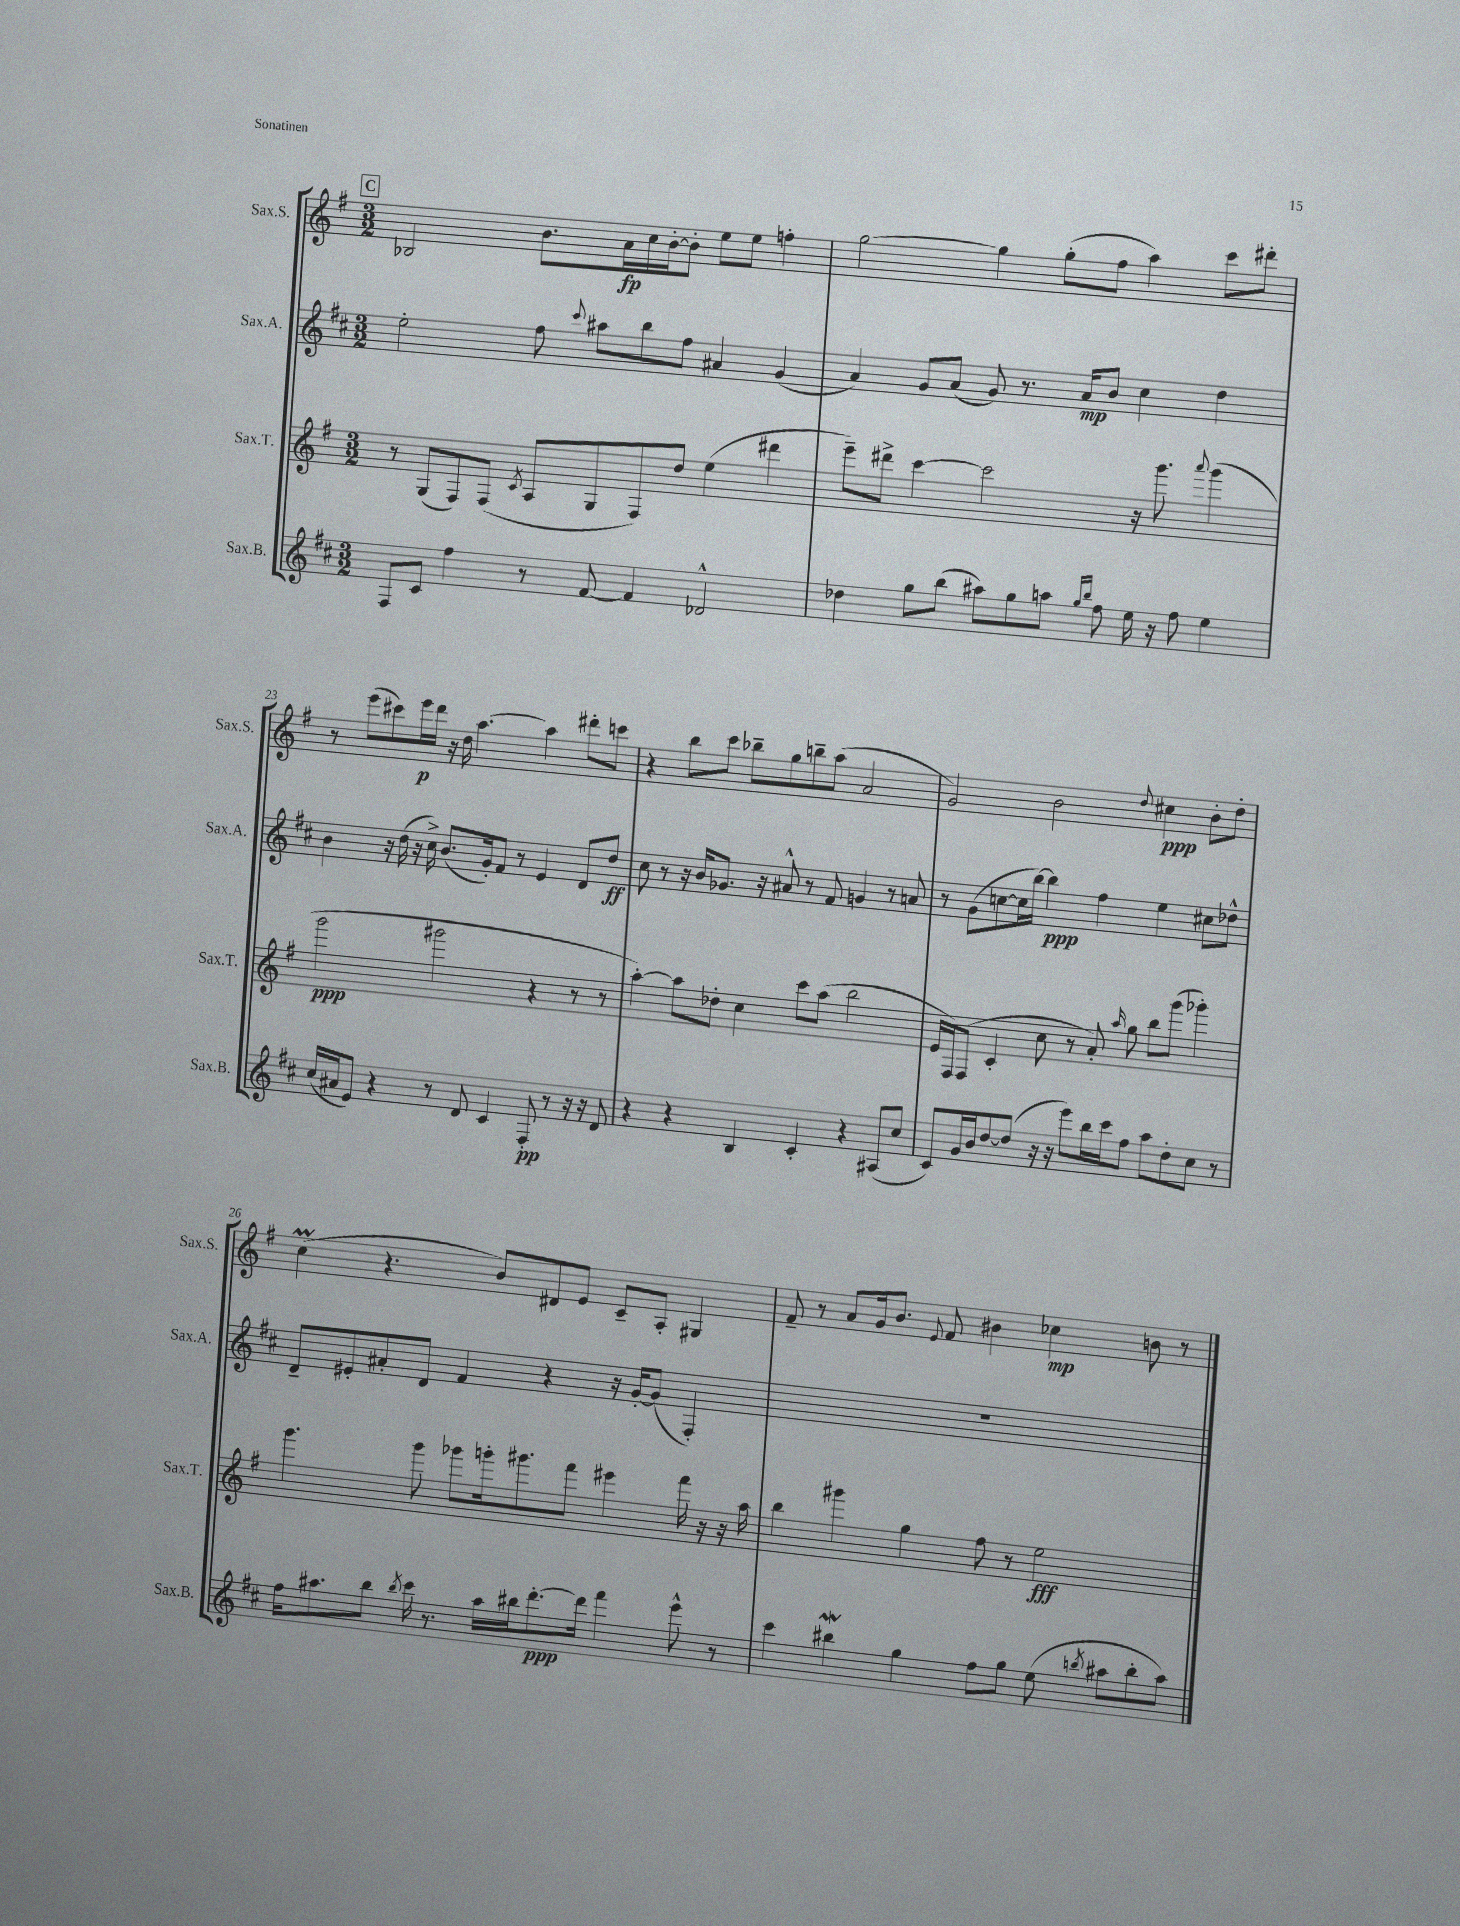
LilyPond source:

<<
\new StaffGroup <<
\new Staff = "s0" \with { instrumentName = "Sax.S." shortInstrumentName = "Sax.S." } {
    \clef treble \key g \major \numericTimeSignature \time 3/2
    \autoBeamOff \mark \markup { \box "C" } bes2 b'8.[ a'16\fp c''16 b'16~-. b'8]-. e''8[ e''8] f''4-. |
    g''2~ g''4 g''8[-.( fis''8] a''4) c'''8[ dis'''8]-. |
    r8 e'''8[( cis'''8) e'''16\p d'''16] r16 d''16 a''4.~ a''4 dis'''8[-. c'''8] |
    r4 b''8[ c'''8] bes''8[-- g''8 b''8-- a''8]( a'2 |
    g'2) b'2 \appoggiatura { d''8 } cis''4\ppp b'8[-. d''8]-. |
    c''4\prall( r4. b'8[) dis'8 e'8] c'8[-- a8]-. gis4 |
    fis'8-- r8 a'8[ g'16 b'8.] \appoggiatura { e'8 } fis'8 bis'4 ces''4\mp b'8 r8 \bar "|." |
}
\new Staff = "s1" \with { instrumentName = "Sax.A." shortInstrumentName = "Sax.A." } {
    \clef treble \key d \major \numericTimeSignature \time 3/2
    \autoBeamOff \mark \markup { \box "C" } e''2-. fis''8 \appoggiatura { cis'''8 } ais''8[ b''8 fis''8] ais'4 g'4( |
    a'4) g'8[ a'8]( g'8) r8. a'16[\mp b'8] cis''4 d''4 |
    b'4 r16 d''16( r16 cis''16->) b'8.[( g'16-.) fis'8] r8 e'4 d'8[ d''8]\ff |
    cis''8 r8 r16 b'16[ ges'8.] r16 ais'8-^ r8 fis'8 g'4 r8 a'8 |
    r8 g'8[( c''8~ c''16 b''16]~) b''4\ppp fis''4 e''4 cis''8[ des''8]-^ |
    d'8[-- eis'8-. ais'8-. d'8] fis'4 r4 r16 g'16[~-. g'8]( fis4-.) |
    R1. \bar "|." |
}
\new Staff = "s2" \with { instrumentName = "Sax.T." shortInstrumentName = "Sax.T." } {
    \clef treble \key g \major \numericTimeSignature \time 3/2
    \autoBeamOff \mark \markup { \box "C" } r8 g8[( fis8) fis8]( \acciaccatura { c'8 } a8[ g8 fis8) d''8] e''4( dis'''4 |
    e'''8[--) dis'''8]-> c'''4~ c'''2 r16 g'''8. \appoggiatura { a'''8 } g'''4( |
    g'''2\ppp gis'''2 r4 r8 r8 |
    a''4~-.) a''8[ des''8]-. c''4 c'''8[ a''8]( b''2 |
    e'16[ fis16) fis8]( c'4-. c''8 r8 a'8-.) \grace { a''16 } g''8 b''8[ g'''8]( ges'''4-.) |
    g'''4. g'''8 ges'''8[ g'''16-. gis'''8. fis'''8] eis'''4 fis'''16 r16 r16 a''16 |
    b''4 gis'''4 g''4 fis''8 r8 e''2\fff \bar "|." |
}
\new Staff = "s3" \with { instrumentName = "Sax.B." shortInstrumentName = "Sax.B." } {
    \clef treble \key d \major \numericTimeSignature \time 3/2
    \autoBeamOff \mark \markup { \box "C" } fis8[ cis'8] fis''4 r8 fis'8~ fis'4 des'2-^ |
    des''4 g''8[ b''8]( ais''8[) g''8 a''8] \grace { g''16[ b''16] } fis''8 e''16 r16 fis''8 e''4 |
    cis''16[( ais'16 e'8]) r4 r8 d'8 cis'4 fis8-.\pp r8 r16 r16 d'8 |
    r4 r4 b4 cis'4-. r4 ais8[( cis''8] |
    cis'8[) g'16 b'16 d''8~ d''8]( r16 r16 e'''8[) b''16 cis'''16 fis''8] a''8[ d''8-. cis''8] r8 |
    fis''16[ ais''8. b''8] \acciaccatura { b''8 } cis'''16 r8. ais''16[ bis''16 d'''8.~-.\ppp d'''16] fis'''4 e'''8-^ r8 |
    cis'''4 bis''4\mordent g''4 fis''8[ g''8] e''8( \acciaccatura { b''8 } ais''8[ b''8-. ais''8]) \bar "|." |
}
>>
>>
\layout { \context { \Score currentBarNumber = #21 } }
